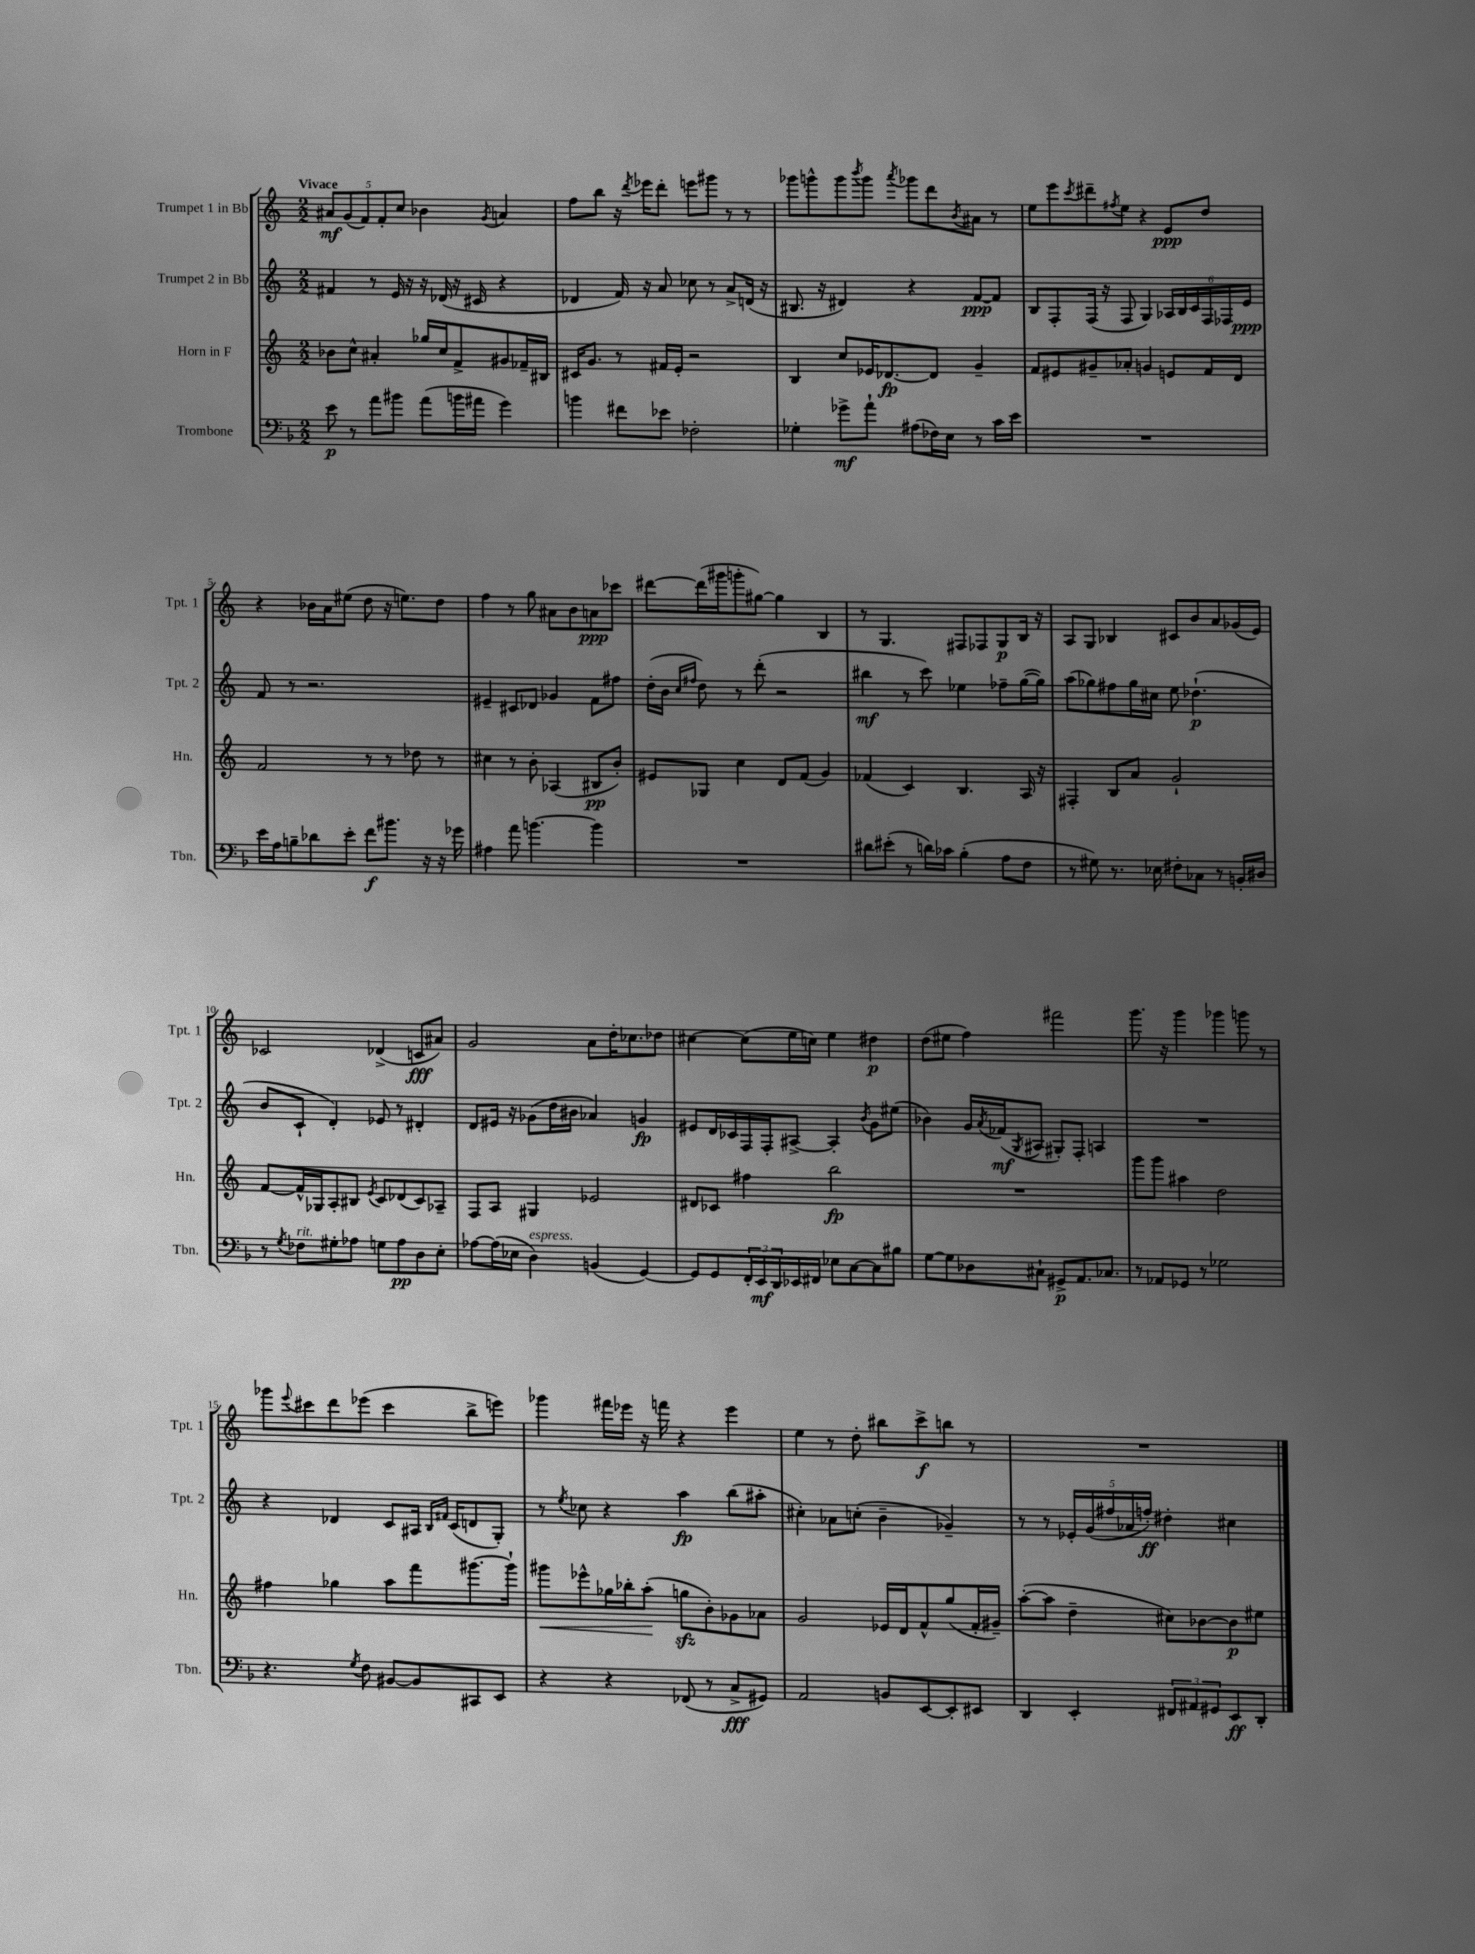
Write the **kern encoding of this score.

**kern	**kern	**kern	**kern
*staff4	*staff3	*staff2	*staff1
*clefF4	*clefG2	*clefG2	*clefG2
*k[b-]	*k[]	*k[]	*k[]
*M2/2	*M2/2	*M2/2	*M2/2
8e	8b-	4f#	10a#
.	.	.	(10g
8r	8cc^^	.	.
.	.	.	10f)
8a	4a#'	8r	.
.	.	.	10f'
8b#	.	16e	.
.	.	.	10cc
.	.	16r	.
(8a	16gg-	16r	4b-
.	16cc	(16d-	.
16b	8f^	16r	.
16a#	.	16c#	.
.	.	.	8qg
4g)	8g#	4r	4a
.	16f-~	.	.
.	16B#	.	.
=	=	=	=
4b	16c#	4d-	8ff
.	8.g	.	.
.	.	.	8bb
8f#	8r	16f)	16r
.	.	.	8qddd
.	.	16r	16eee-
8e-	16f#	8a	8ddd'
.	16e'	.	.
2F-'	2r	8cc-	8eee
.	.	8r	8ggg#
.	.	8a^	8r
.	.	(16d	8r
.	.	16r	.
=	=	=	=
4G-'	4B	8.B#	8ggg-
.	.	.	8ggg^^
.	.	16r	.
8g-^	8cc	4d#)	8ggg
.	.	.	8qbbb
8a`	16e-	.	8ggg
.	[8.d-	.	.
.	.	.	8qaaa
(8A#	.	4r	8ggg-
16F-)	8d-]	.	8ddd
16E	.	.	.
.	.	.	8qb
8r	4g~	[8f	8a#
16c	.	8f]	8r
16e	.	.	.
=	=	=	=
1r	8f	8B	8ee
.	8e#	8F'	8eee
.	.	.	8qccc
.	8g#~	(16F	8ddd#~
.	.	16r	.
.	.	.	8qff#
.	8a-'	8F	8ee
.	4g	4G)	4r
.	8e	24A-	8e
.	.	24B	.
.	.	24c	.
.	16f	24F	8dd
.	.	24F-	.
.	16d	.	.
.	.	24e	.
=	=	=	=
16e	2f	8f	4r
16A	.	.	.
8B~	.	8r	.
8d-	.	2.r	16b-
.	.	.	16a
8e'	.	.	(8ee#
8f	8r	.	8dd
8.b#	8r	.	16r
.	.	.	8.ee)
.	8dd-	.	.
16r	.	.	.
16r	8r	.	8dd
16g-	.	.	.
=	=	=	=
4A#	4cc#	4e#~	4ff
8a	8r	8c#	8r
[4.b	8b'	8d-	8gg
.	(4A-	4g-	8a#
.	.	.	8b
4b]	8B#	8f	8a
.	8b')	8ff#	8ccc-
=	=	=	=
1r	8e#	(16dd'	[8ddd#
.	.	16b	.
.	.	16qqcc	.
.	.	16qqff#	.
.	8G-	8dd)	(16ddd#]
.	.	.	16ggg#
.	4cc	8r	8ggg'
.	.	(8ddd'	[8gg#)
.	8d	2r	4gg#]
.	(8f	.	.
.	4g)	.	4B
=	=	=	=
8d#	(4f-	4bb#	8r
(8e#'	.	.	4.G
8r	4c)	8r	.
16d)	.	8ccc)	.
16c-	.	.	.
(4B-'	4.B	4ee-	8F#
.	.	.	8F-
8A	.	8ff-~	8G
8F	16A	([16gg	16B
.	16r	16gg])	16r
=	=	=	=
8r	4F#'	(8aa	8A
8G#)	.	8gg-)	8G
8.r	8B	8ff#	4B-
.	8a	16gg-	.
16E-	.	16cc#	.
8F#'	2g`	8ee	8c#
8C-	.	(4.dd-`	8b
8r	.	.	8a
16BB'	.	.	(16g-
16D#	.	.	16e)
=	=	=	=
8r	[8f	8b	2c-
8qG	.	.	.
8F-	16f^^]	8c`	.
.	16G-	.	.
8G#'	8A'	4d')	.
8A-	8B#	.	.
.	8qe	.	.
8G	8c	8e-	(4d-^
8A-	(8d-	8r	.
8D	8c)	4d#'	8c
8E'	8A-~	.	8a#)
=	=	=	=
[8A-	8F	8d	2g
(16A-]	8A	16e#	.
16E-	.	16r	.
4D)	4G#	(8g-	.
.	.	16dd	.
.	.	16b#	.
(4BB	2e-	4a-)	8a
.	.	.	16dd'
.	.	.	8.cc-
[4GG)	.	4g	.
.	.	.	8dd-
=	=	=	=
8GG]	8d#	8e#	[4cc#
8GG	8c-	16d	.
.	.	16c-	.
24FF'	4ff#	16F	(8cc#]
24EE	.	.	.
.	.	16F'	.
24DD	.	.	.
16EE-	.	[8A#^	16ee
16FF#	.	.	16cc)
8E-	2bb	4A#']	4ee
[8C	.	.	.
.	.	8qb	.
8C]	.	8g	4dd#
8B#	.	(8ee#	.
=	=	=	=
[8G	1r	4b-)	(8dd
8G]	.	.	8ee#
8D-	.	16g	4ff)
.	.	8qa	.
.	.	(16f-	.
.	.	8qG	.
8C#`	.	8A#	.
8GG#^	.	8G#')	2fff#
8.AA	.	8F'	.
.	.	4A	.
8.C-	.	.	.
=	=	=	=
8r	8ggg	1r	8.ggg
8AA-	8ggg	.	.
.	.	.	16r
8GG-	4aa#	.	4ggg
8r	.	.	.
2G-	2dd	.	4ggg-
.	.	.	8ggg
.	.	.	8r
=	=	=	=
4.r	4ff#	4r	8ggg-
.	.	.	8qqeee
.	.	.	8ccc#
.	4gg-	4d-	8ddd
8qG	.	.	.
8F	.	.	(8eee-
[8BB#	8aa	8c	4ccc#
8BB#]	8fff	16A#	.
.	.	16qqB	.
.	.	16qqf#	.
.	.	(16c	.
8CC#	[8.ggg#	8d	8bb^
8EE	.	8G')	8eee)
.	16ggg#`]	.	.
=	=	=	=
4r	8ggg#	8r	4ggg-
.	.	8qee	.
.	8eee-^^	8cc-	.
4r	16gg-	4r	16fff#
.	16bb-'	.	16eee-
.	(8aa'	.	16r
.	.	.	16fff
(8FF-	8gg	4aa	4r
8r	8b')	.	.
8C^	8g-	(8bb	4eee-
8GG#)	8a-	8aa#'	.
=	=	=	=
2AA	2g	4cc#')	4ee
.	.	8a-	8r
.	.	(8cc'	8dd'
8BB	16e-	4b~	8bb#
.	16d	.	.
[8EE	8f^^	.	8ccc^
8EE']	(8gg	4g-~)	8bb
8EE#	16f'	.	8r
.	16g#~)	.	.
=	=	=	=
4DD	([8aa'	8r	1r
.	8aa]	8r	.
4EE'	4dd~	20e-'	.
.	.	(20g	.
.	.	20ff#	.
.	.	20a-	.
.	.	20ff')	.
12FF#	8cc#)	4dd#'	.
12AA#	.	.	.
.	[8b-	.	.
12GG#	.	.	.
8EE	8b-]	4cc#	.
8DD'	8ee#	.	.
==	==	==	==
*-	*-	*-	*-
